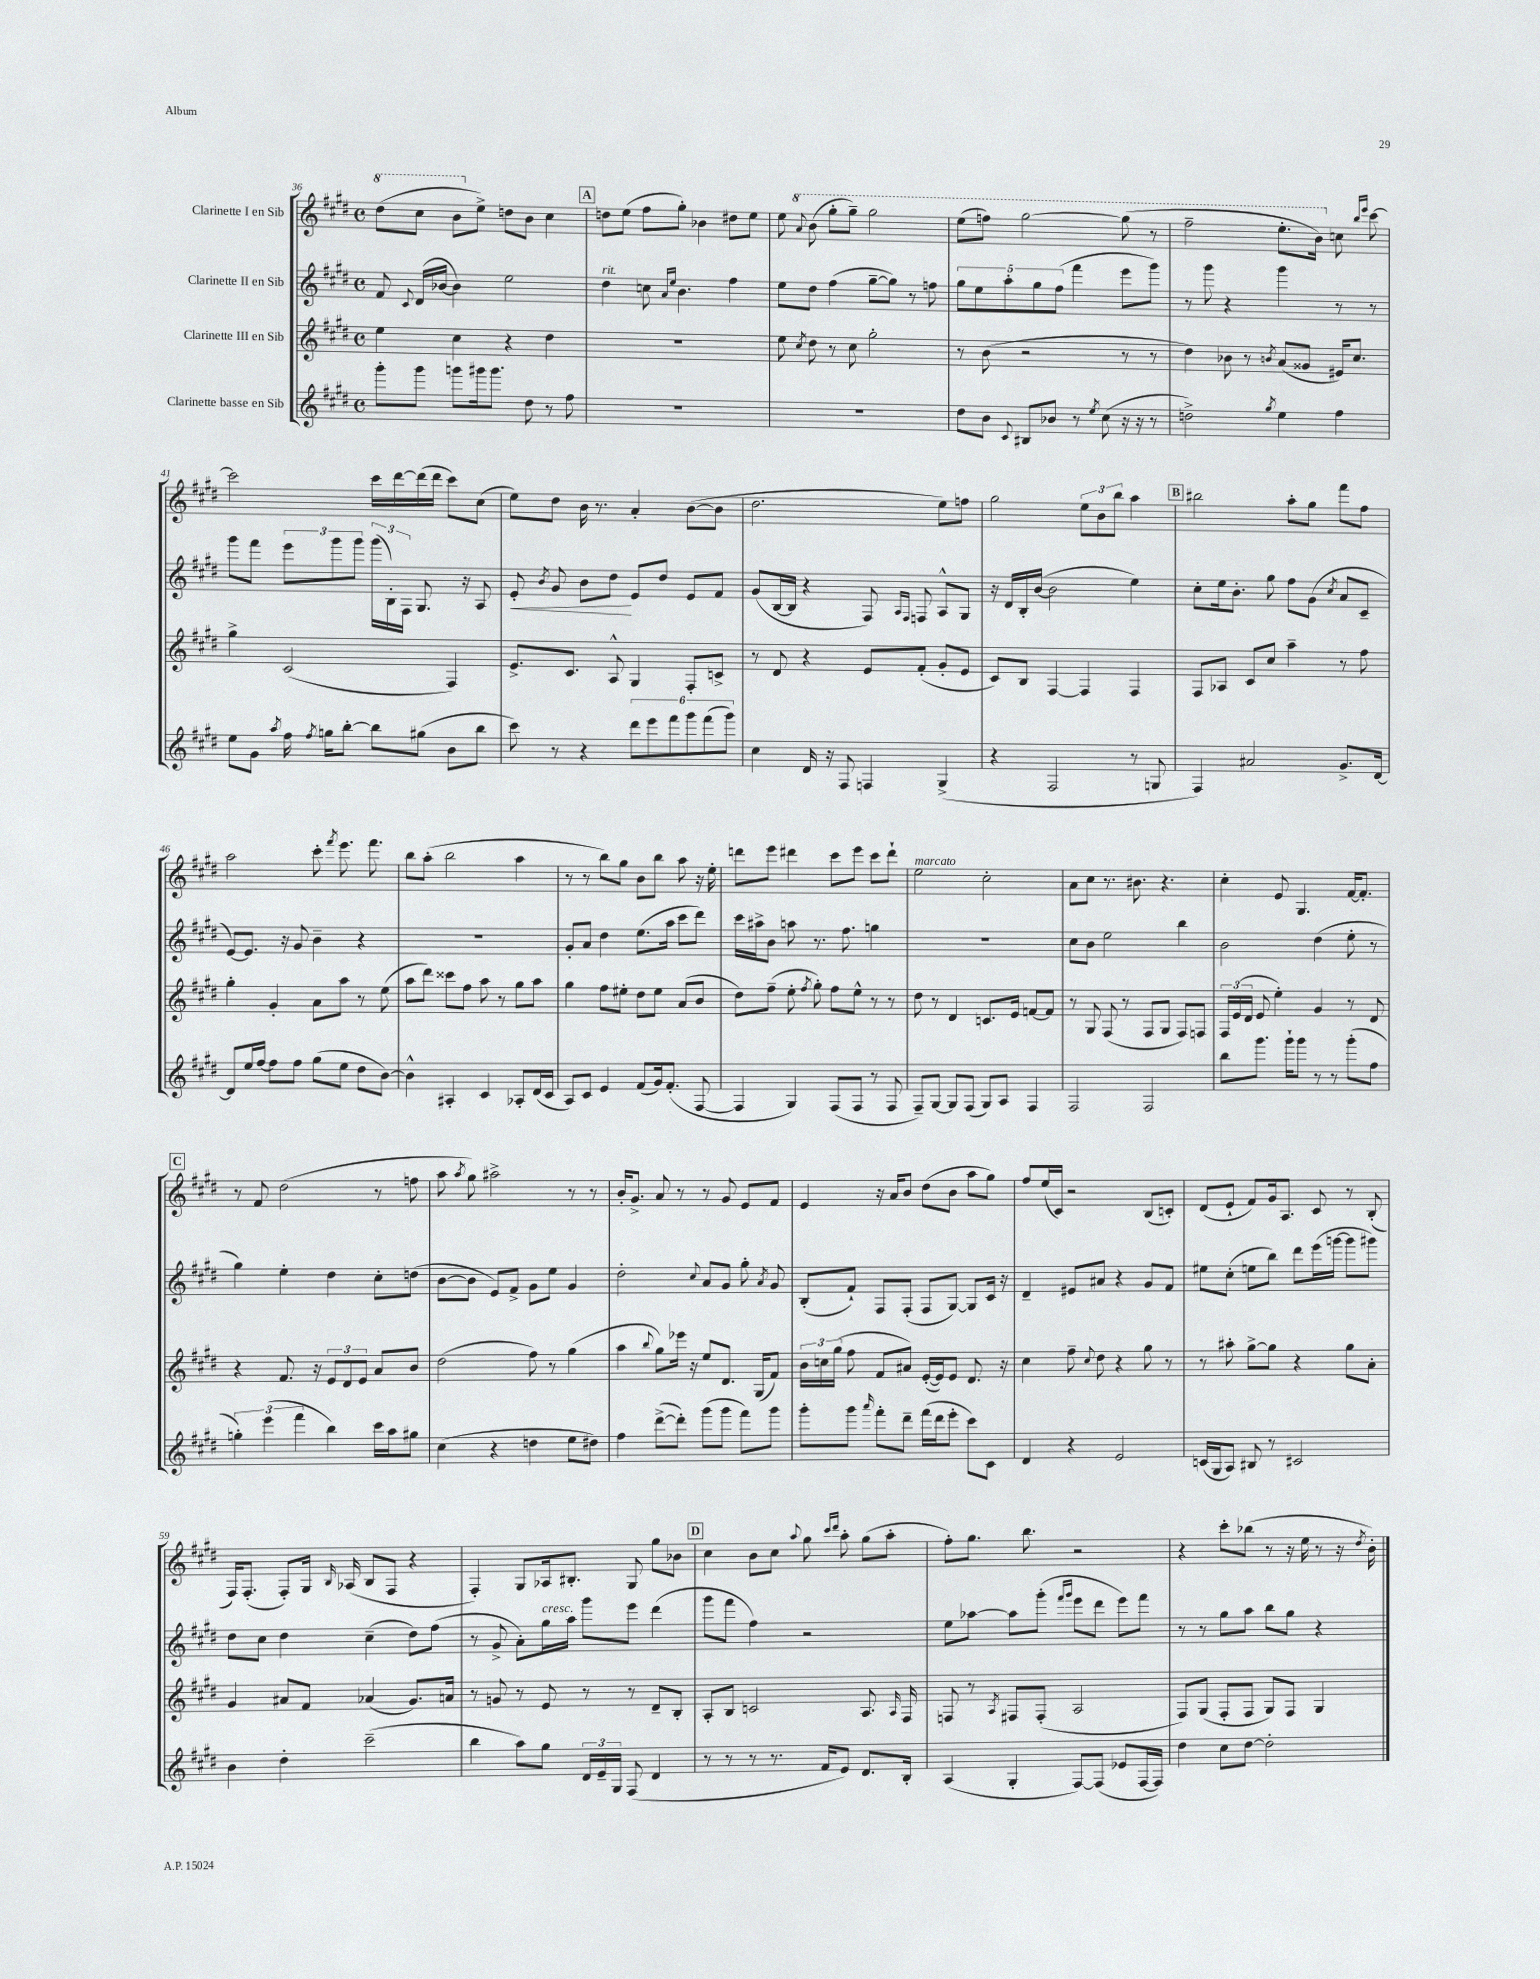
<<
\new StaffGroup <<
\new Staff = "s0" \with { instrumentName = "Clarinette I en Sib" } {
    \clef treble \key e \major \defaultTimeSignature \time 4/4
    \autoBeamOff \ottava #1 dis'''8[( cis'''8] b''8[ \ottava #0 e''8]->) d''8[ b'8] cis''4 |
    \mark \markup { \box "A" } d''8[ e''8]( fis''8[ gis''8]-.) bes'4 dis''8[ e''8] |
    e''8 \ottava #1 \appoggiatura { a''8 } b''8( gis'''8[-. gis'''8]--) gis'''2 |
    e'''8[( f'''8]) gis'''2~ gis'''8( r8 |
    fis'''2-- e'''8.[-. b''16]) \ottava #0 c''8 \grace { b''16[ e'''16] } cis'''8~ |
    cis'''2 cis'''16[ dis'''16~ dis'''16( dis'''16] cis'''8[) cis''8]( |
    e''8[) dis''8] b'16 r8. a'4-. b'8[~( b'8] |
    dis''2. e''8[) f''8] |
    gis''2 \tuplet 3/2 { e''8[ b'8 b''8] } a''4 |
    \mark \markup { \box "B" } bis''2 a''8[-. gis''8] fis'''8[ fis''8] |
    a''2 cis'''8-. \acciaccatura { fis'''8 } e'''8. fis'''8. |
    b''8[ a''8]-.( b''2 a''4 |
    r8 r8 b''8[) gis''8] b'8[ b''8] a''8 r16 e''16-. |
    d'''8[ e'''8] dis'''4 cis'''8[ e'''8] cis'''8[ dis'''8]-! |
    e''2^\markup { \italic "marcato" } cis''2-. |
    a'8[ cis''8] r8. bis'8. r4. |
    cis''4-. e'8 gis4. fis'16[~ fis'8.]-. |
    \mark \markup { \box "C" } r8 fis'8 dis''2( r8 f''8 |
    a''8 \acciaccatura { a''8 } gis''8) ais''2-> r8 r8 |
    b'16[-. gis'8.]-> a'8 r8 r8 gis'8 e'8[ fis'8] |
    e'4 r16 a'16[ b'8] dis''8[( b'8] a''8[ gis''8]) |
    fis''8[ e''16( cis'16]) r2 b8[( c'8]-.) |
    dis'8[( e'8]-! fis'8[) gis'16 a8.] cis'8 r8 b8-.( |
    fis16[) fis8.]-.( fis8[-.) gis16] \grace { b16 } aes16( b8[ fis8] r4 |
    fis4-.) gis8[ aes16 bis8.]-. gis8 gis''8[ bes'8] |
    \mark \markup { \box "D" } cis''4 b'8[ cis''8] \appoggiatura { a''8 } gis''8 \grace { cis'''16[ dis'''16] } a''8-. gis''8[( a''8]-. |
    fis''8[-.) gis''8.] b''8. r2 |
    r4 cis'''8[-. bes''8]( r8 r16 e''16 r8 r16 \acciaccatura { dis''8 } b'16-.) \bar "|." |
}
\new Staff = "s1" \with { instrumentName = "Clarinette II en Sib" } {
    \clef treble \key e \major \defaultTimeSignature \time 4/4
    \autoBeamOff fis'8 \appoggiatura { cis'8 } dis'16[( bes'16]~ bes'4) e''2 |
    \mark \markup { \box "A" } dis''4^\markup { \italic "rit." } c''8 \grace { a'16[ e''16] } b'4. fis''4 |
    e''8[ dis''8] fis''4( gis''8[~-- gis''8]) r8 f''8 |
    \tuplet 5/4 { gis''8[ e''8 a''8-. gis''8 fis''8]( } fis'''4 e'''8[ gis'''8]) |
    r8 gis'''8 r4 gis'''4 r8 r8 |
    gis'''8[ fis'''8] \tuplet 3/2 { e'''8[ gis'''8 gis'''8] } \tuplet 3/2 { gis'''16[( b16-.) fis16] } gis8. r16 a8 |
    e'8-.\< \acciaccatura { b'8 } gis'8 b'8[ dis''8]\! e'8[ dis''8] e'8[ fis'8] |
    gis'8[( b16~ b16] r4 fis8) \grace { a16[ fis16] } f8 a8[-^ gis8] |
    r16 dis'16[ b16-. b'16]~( b'2 e''4) |
    \mark \markup { \box "B" } cis''8[-. e''16 b'8.]-. gis''8 fis''8[ gis'8]( \acciaccatura { cis''8 } a'8[ cis'8]-- |
    e'8[~) e'8.] r16 gis'8 b'4-- r4 |
    R1 |
    gis'8[-. a'8] dis''4 e''8.[( a''16] cis'''8[ dis'''8]) |
    cis'''16[ ais''16-> b'8] a''8 r8. fis''8. g''4 |
    R1 |
    cis''8[ b'8] e''2 b''4 |
    b'2 dis''4( e''8-. r8 |
    \mark \markup { \box "C" } gis''4) e''4-. dis''4 cis''8[-. d''8]( |
    b'8[~ b'8] e'8[) fis'8]-> gis'8[ e''8] gis'4 |
    dis''2-. \appoggiatura { cis''8 } a'8[ gis'8] gis''8-. \acciaccatura { a'8 } gis'8 |
    b8[-.( fis'8]-!) fis8[ fis8]-.( fis8[ gis8]~) gis8[ cis'16] r16 |
    dis'4-- eis'8[ ais'8] r4 gis'8[ fis'8] |
    eis''8[ cis''8]-.( e''8[ b''8]) dis'''8[ e'''16( g'''16]~ g'''8[ gis'''8]) |
    dis''8[ cis''8] dis''4 cis''4--( dis''8[) fis''8]( |
    r8 gis'8-> a'8[-.) gis''16^\markup { \italic "cresc." } a''16] gis'''8[ e'''8] dis'''4( |
    \mark \markup { \box "D" } gis'''8[ fis'''8] fis''4) r2 |
    e''8[ aes''8]~ aes''8[ gis'''8]-.( \grace { fis'''16[ gis'''16] } e'''8[ dis'''8] e'''8[) fis'''8] |
    r8 r8 gis''8[ a''8] b''8[ gis''8] r4 \bar "|." |
}
\new Staff = "s2" \with { instrumentName = "Clarinette III en Sib" } {
    \clef treble \key e \major \defaultTimeSignature \time 4/4
    \autoBeamOff e''4 cis''4 r4 dis''4 |
    \mark \markup { \box "A" } R1 |
    e''8 \acciaccatura { cis''8 } dis''8 r8 cis''8 gis''2-. |
    r8 b'8( r2 r8 r8 |
    dis''4) bes'8 r8 \acciaccatura { b'8 } a'8[( gisis'8] eis'16[) cis''8.] |
    gis''4-> cis'2( fis4) |
    e'8.[-> cis'8.] a8-^ gis4 fis8[-. c'8]-> |
    r8 dis'8 r4 e'8[ fis'8]-.( gis'8[-. e'8] |
    cis'8[) b8] fis4~ fis4 fis4 |
    \mark \markup { \box "B" } fis8[ aes8] cis'8[ cis''8] a''4-- r8 fis''8 |
    gis''4-. gis'4-. a'8[ a''8] r8 e''8( |
    a''8[ dis'''8]) cisis'''8[ fis''8] a''8 r8 gis''8[ a''8] |
    gis''4 fis''8[ eis''8]-. dis''8[ eis''8] a'8[( b'8] |
    dis''8[) fis''8]--( e''8-. \acciaccatura { fis''8 } gis''8-.) fis''8[ e''8]-^ r8 r8 |
    dis''8 r8 dis'4 c'8.[ e'16] f'8[~ f'8] |
    r8 gis8 fis8( r8 fis8[ gis8] fis8[) f8] |
    \tuplet 3/2 { fis16[ e'16( dis'16] } e'8 e''4-.) gis'4 r8 dis'8 |
    \mark \markup { \box "C" } r4 fis'8. r16 \tuplet 3/2 { e'8[ dis'8 e'8] } a'8[ b'8] |
    dis''2( fis''8) r8 gis''4( |
    a''4 \appoggiatura { b''8 } gis''8[) ees'''16] r16 e''8[ dis'8.] gis16[( fis'8]) |
    \tuplet 3/2 { b'16[ c''16 gis''16]( } fis''8 fis'8[ ais'8]) e'16[~-.( e'16) e'8] dis'8. r16 |
    cis''4 fis''8-- \appoggiatura { cis''8 } dis''8 r4 gis''8 r8 |
    r8 ais''8-. gis''8[~-> gis''8] r4 gis''8[ a'8]-. |
    gis'4 ais'8[ fis'8] aes'4( gis'8.[) a'16] |
    r8 g'8 r8 e'8 r8 r8 dis'8[-- b8]-. |
    \mark \markup { \box "D" } a8[-. b8] c'2 a8. \grace { a16 } fis16 |
    f8 r8 \acciaccatura { a8 } fis8[ fis8]-.( a2 |
    fis8[) gis8]( fis8[-. fis8] gis8[) fis8] gis4 \bar "|." |
}
\new Staff = "s3" \with { instrumentName = "Clarinette basse en Sib" } {
    \clef treble \key e \major \defaultTimeSignature \time 4/4
    \autoBeamOff gis'''8[-. gis'''8] g'''8[ gis'''16 gis'''8.] dis''8 r8 fis''8 |
    \mark \markup { \box "A" } R1 |
    R1 |
    dis''8[ b'8] \appoggiatura { cis'8 } bis8[ bes'8] r8 \acciaccatura { e''8 } cis''8( r16 r16 r8 |
    d''2->) \acciaccatura { gis''8 } e''4 fis''4 |
    e''8[ gis'8] \acciaccatura { a''8 } fis''16 \acciaccatura { fis''8 } g''16[ b''8]~-. b''8[ gis''8]( b'8[ b''8] |
    cis'''8) r8 r4 \tuplet 6/4 { dis'''8[ e'''8 fis'''8 gis'''8 fis'''8( gis'''8]) } |
    cis''4 dis'16 r16 fis8 f4 gis4->( |
    r4 fis2 r8 g8 |
    \mark \markup { \box "B" } fis4) ais'2 gis'8.[-> dis'16]~ |
    dis'8[ e''16 fis''16]~ fis''8[ fis''8] gis''8[( e''8] dis''8[ b'8]~) |
    b'4-^ ais4-. cis'4 aes8[-. dis'16( cis'16] |
    a8[) cis'8] e'4 fis'8[( gis'16) fis'8.]-.( fis8~ |
    fis4 gis4) fis8[( fis8] r8 fis8 |
    fis8[--) gis8]~ gis8[ fis8]( gis8[) a8] fis4 |
    fis2 fis2 |
    b''8[ gis'''8.] gis'''16[-! gis'''8] r8 r8 gis'''8[-.( fis''8] |
    \mark \markup { \box "C" } \tuplet 3/2 { g''4-.) e'''4( fis'''4 } b''4) cis'''16[ a''16 gis''8] |
    cis''4( r4 d''4 e''8[ dis''8]) |
    fis''4 dis'''8[~->( dis'''8]-.) gis'''8[( gis'''8] fis'''8[) gis'''8] |
    gis'''8[-. gis'''8] \grace { a'''16 } fis'''8[-. dis'''8]-- fis'''16[( dis'''16 e'''8]-. cis'''8[) cis'8] |
    dis'4 r4 e'2 |
    c'16[( gis16 a8]) bis8 r8 cis'2 |
    b'4 dis''4-. cis'''2--( |
    b''4 a''8[) gis''8] \tuplet 3/2 { dis'16[ e'16-- gis16] } fis8( dis'4 |
    \mark \markup { \box "D" } r8 r8 r8 r8. fis'16[ e'8]) dis'8.[ b16]-. |
    a4( gis4-. fis8[~) fis8]( ees'8[ fis16~ fis16]) |
    dis''4 cis''8[ dis''8]~ dis''2-. \bar "|." |
}
>>
>>
\layout { \context { \Score currentBarNumber = #36 } }
